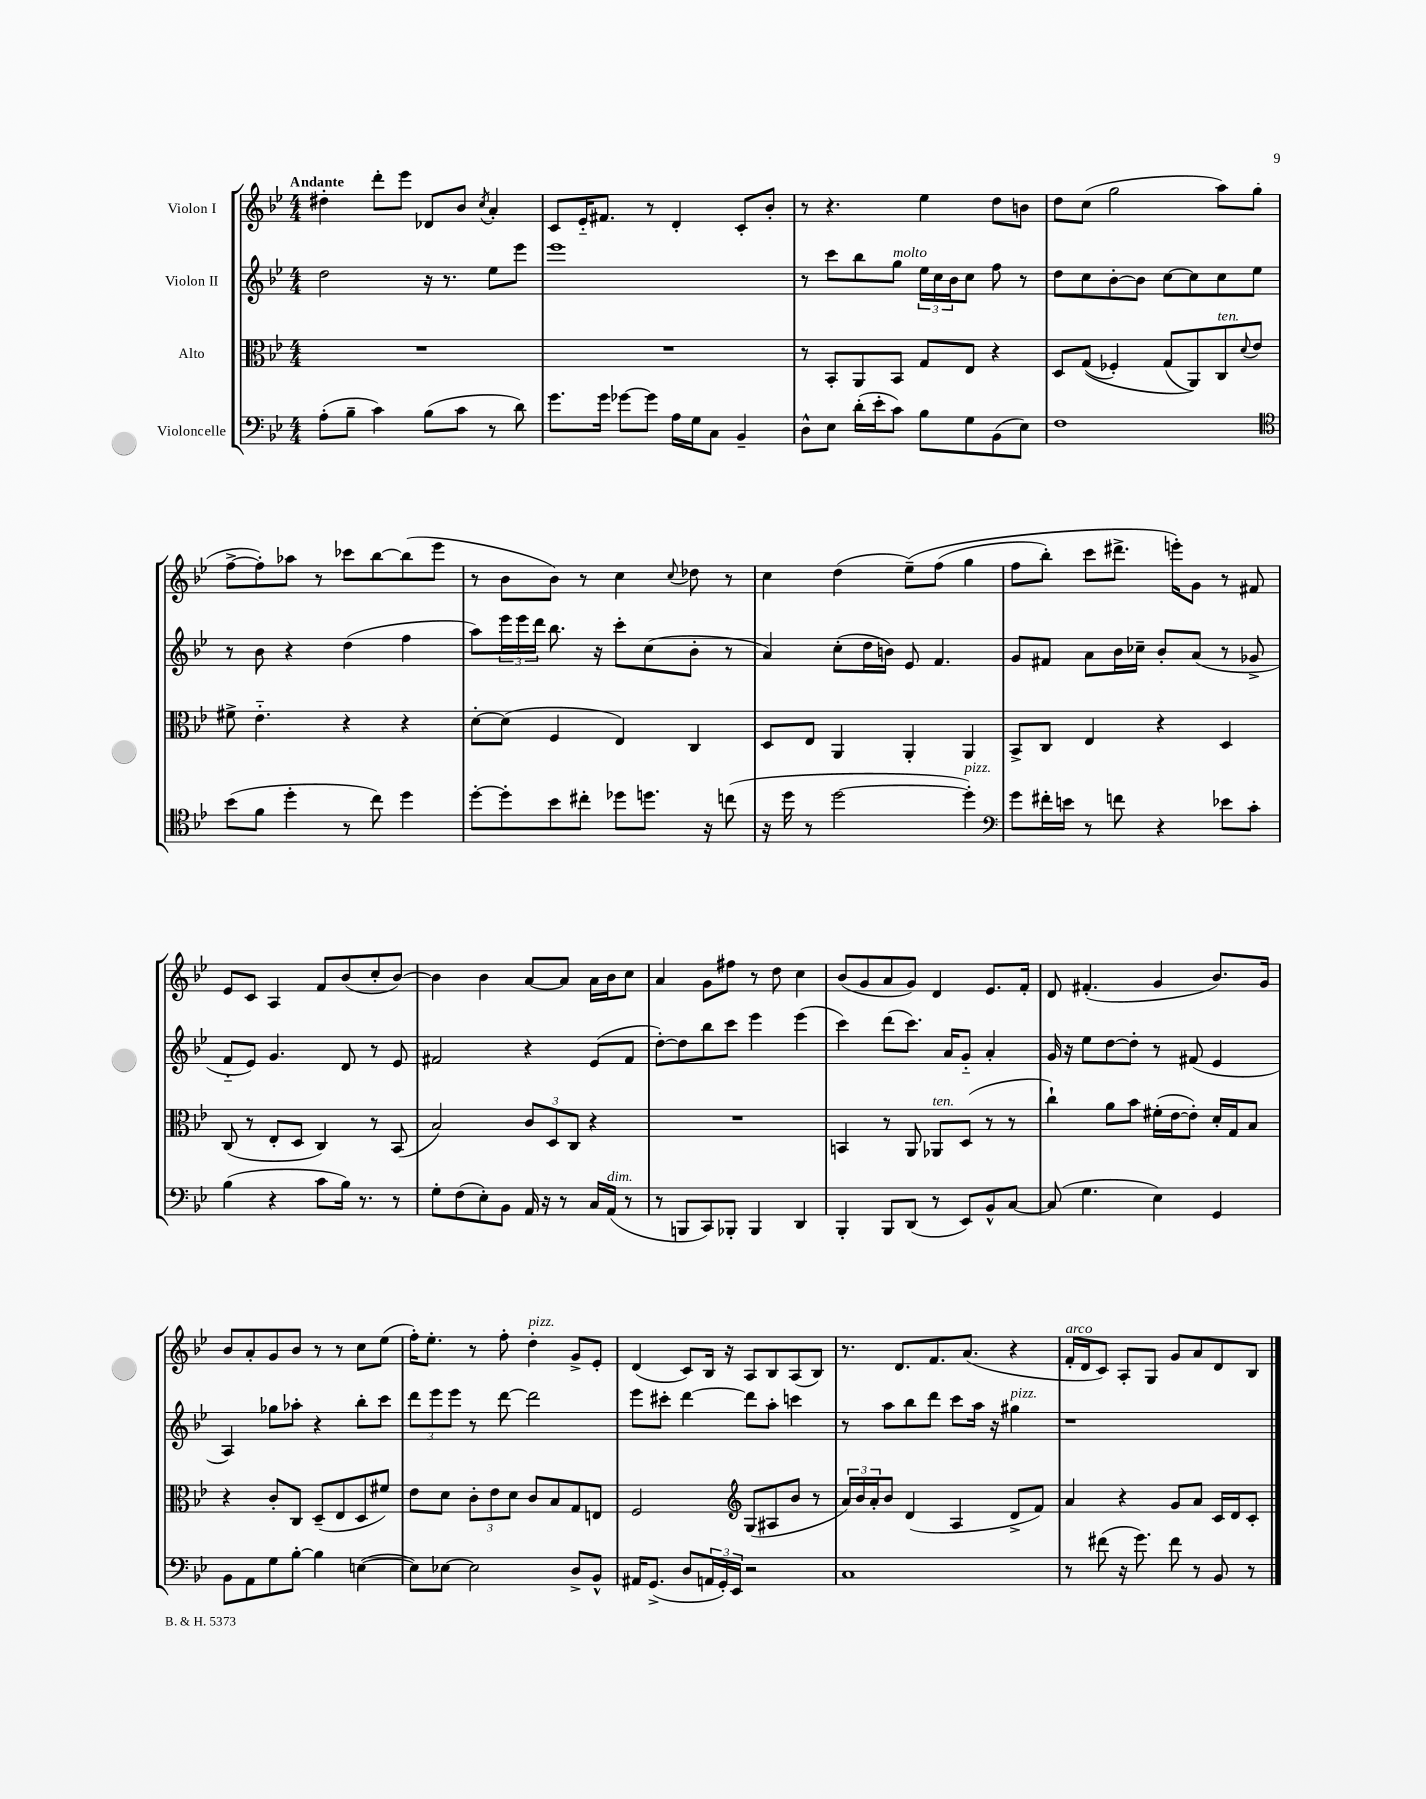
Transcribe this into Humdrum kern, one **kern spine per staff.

**kern	**kern	**kern	**kern
*staff4	*staff3	*staff2	*staff1
*clefF4	*clefC3	*clefG2	*clefG2
*k[b-e-]	*k[b-e-]	*k[b-e-]	*k[b-e-]
*M4/4	*M4/4	*M4/4	*M4/4
(8A'	1r	2dd	4dd#'
8B-~	.	.	.
4c)	.	.	8ddd'
.	.	.	8eee-
(8B-	.	16r	8d-
.	.	8.r	.
8c	.	.	8b-
.	.	.	8qcc
8r	.	8ee-	4a'
8d)	.	8eee-	.
=	=	=	=
8.g	1r	1eee-	8c
.	.	.	16e-'~
16g	.	.	8.f#
[8g-	.	.	.
8g-]	.	.	8r
16A	.	.	4d'
16G	.	.	.
8C	.	.	.
4BB-~	.	.	8c'
.	.	.	8b-'
=	=	=	=
8D^^	8r	8r	8r
8E-	8BB-'	8ccc	4.r
(16d'	8AA	8bb-	.
16e-'	.	.	.
8c)	8BB-	8gg	.
8B-	8G	24ee-	4ee-
.	.	24cc	.
.	.	24b-	.
8G	8E-	8cc	.
(8BB-	4r	8ff	8dd
8E-)	.	8r	8b
=	=	=	=
1F	8D	8dd	8dd
.	&((8G	8cc	(8cc
.	4F-')	[8b-'	2gg
.	.	8b-]	.
.	(8G	[8cc	.
.	8AA)&)	8cc]	.
.	8C	8cc	8aa)
.	8qqd	.	.
.	8e-	8ee-	(8gg
=	=	=	=
*clefC4	*	*	*
(8b-	8f#^	8r	[8ff^
8f	4.e-'~	8b-	8ff'])
4dd'	.	4r	8aa-
.	.	.	8r
8r	4r	(4dd	8ccc-
8cc)	.	.	[8bb-
4dd	4r	4ff	(8bb-]
.	.	.	8eee-
=	=	=	=
[8dd'	[8d'	8aa)	8r
8dd']	(8d]	24eee-	8b-
.	.	24eee-	.
.	.	24ddd	.
8b-	4F	8.bb-	8b-)
8cc#'	.	.	8r
.	.	16r	.
8dd-	4E-)	8ccc'	4cc
8.dd	.	(8cc	.
.	.	.	8qqcc
.	4C	8b-'	8dd-
16r	.	.	.
(8cc	.	8r	8r
=	=	=	=
16r	8D	4a)	4cc
16dd	.	.	.
8r	8E-	.	.
[2dd	4AA	(8cc'	(4dd
.	.	16dd	.
.	.	16b)	.
.	4AA'	8e-	&(8ee-~)
.	.	4.f	(8ff
4dd'])	4AA	.	4gg
=	=	=	=
*clefF4	*	*	*
8g	8BB-^	8g	8ff
16f#'	8C	8f#	8bb-')
16e	.	.	.
8r	4E-	8a	8ccc
8f	.	16b-	8.ddd#^
.	.	16cc-~	.
4r	4r	8b-'	.
.	.	.	16eee'&)
.	.	(8a	8g
8e-	4D	8r	8r
8c'	.	8g-^	8f#
=	=	=	=
(4B-	(8C	8f'~	8e-
.	8r	8e-)	8c
4r	8E-'	4.g	4A
.	8D	.	.
8c	4C)	.	8f
16B-)	.	8d	(8b-
8.r	.	.	.
.	8r	8r	8cc'
8r	(8BB-	8e-	[8b-)
=	=	=	=
8G'	2B-)	2f#	4b-]
(8F	.	.	.
8E-')	.	.	4b-
8BB-	.	.	.
16AA	12c	4r	[8a
16r	.	.	.
.	12D	.	.
8r	.	.	8a]
.	12C	.	.
16C	4r	(8e-	16a
(16AA	.	.	16b-
8r	.	8f#	8cc
=	=	=	=
8r	1r	[8dd')	4a
8BBB	.	8dd]	.
8CC)	.	8bb-	8g
8BBB-'	.	8ccc	8ff#
4BBB-	.	4eee-	8r
.	.	.	8dd
4DD	.	(4eee-	4cc
=	=	=	=
4BBB-'	4BB	4ccc)	(8b-
.	.	.	8g
8BBB-	8r	(8ddd	8a
(8DD	8AA	8.ccc)	8g)
8r	8AA-	.	4d
.	.	16a	.
8EE-)	(8D	8g'~	.
8BB-^^	8r	4a'	8.e-
[8C	8r	.	.
.	.	.	16f'
=	=	=	=
(8C]	4cc`)	16g	8d
.	.	16r	.
4.G	.	8ee-	(4.f#'
.	8a	[8dd	.
.	8b-	8dd']	.
4E-)	(16f#'	8r	4g
.	[16e-	.	.
.	8e-'])	(8f#	.
4GG	16d'	4e-	8.b-)
.	16G	.	.
.	8B-	.	.
.	.	.	16g
=	=	=	=
8BB-	4r	4A)	8b-
8AA	.	.	8a'
8G	8c'	8gg-	8g
[8B-'	8C	8aa-'	8b-
4B-]	(8D~	4r	8r
.	8E-	.	8r
([4E	8D	8bb-'	8cc
.	8f#)	8ccc	(8ee-
=	=	=	=
8E])	8e-	12ddd	16ff')
.	.	.	8.ee-'
.	.	12eee-	.
[8E-	8d	.	.
.	.	12eee-	.
2E-]	12c'	8r	8r
.	12e-	.	.
.	.	[8ddd	8ff'
.	12d	.	.
.	8c	2ddd]	4dd'
.	8B-	.	.
8D^	8G	.	8g^
8BB-^^	8E	.	8e-'
=	=	=	=
16AA#	2F	8eee-	(4d
(8.GG^	.	.	.
.	.	8ccc#'	.
8D	.	[4ddd	8c)
24AA	.	.	16B-
24GG')	.	.	.
.	.	.	16r
24EE-	.	.	.
*	*clefG2	*	*
2r	(8G	8ddd]	8A
.	8A#	8aa'	8B-
.	8b-	4ccc	(8A
.	8r	.	8B-)
=	=	=	=
1C	24a)	8r	8.r
.	24b-	.	.
.	24a'	.	.
.	8b-	8aa	.
.	.	.	8.d
.	(4d	8bb-	.
.	.	8ddd	8.f
.	4A	8ccc	.
.	.	.	(8.a
.	.	16aa	.
.	.	16r	.
.	8d^	4gg#	4r
.	8f)	.	.
=	=	=	=
8r	4a	1r	16f'
.	.	.	16d
(8f#	.	.	8c)
16r	4r	.	8A'
8.g)	.	.	.
.	.	.	8G
8f#	8g	.	8g
8r	8a	.	8a
8BB-	16c	.	8d
.	16d	.	.
8r	8c'	.	8B-
==	==	==	==
*-	*-	*-	*-
